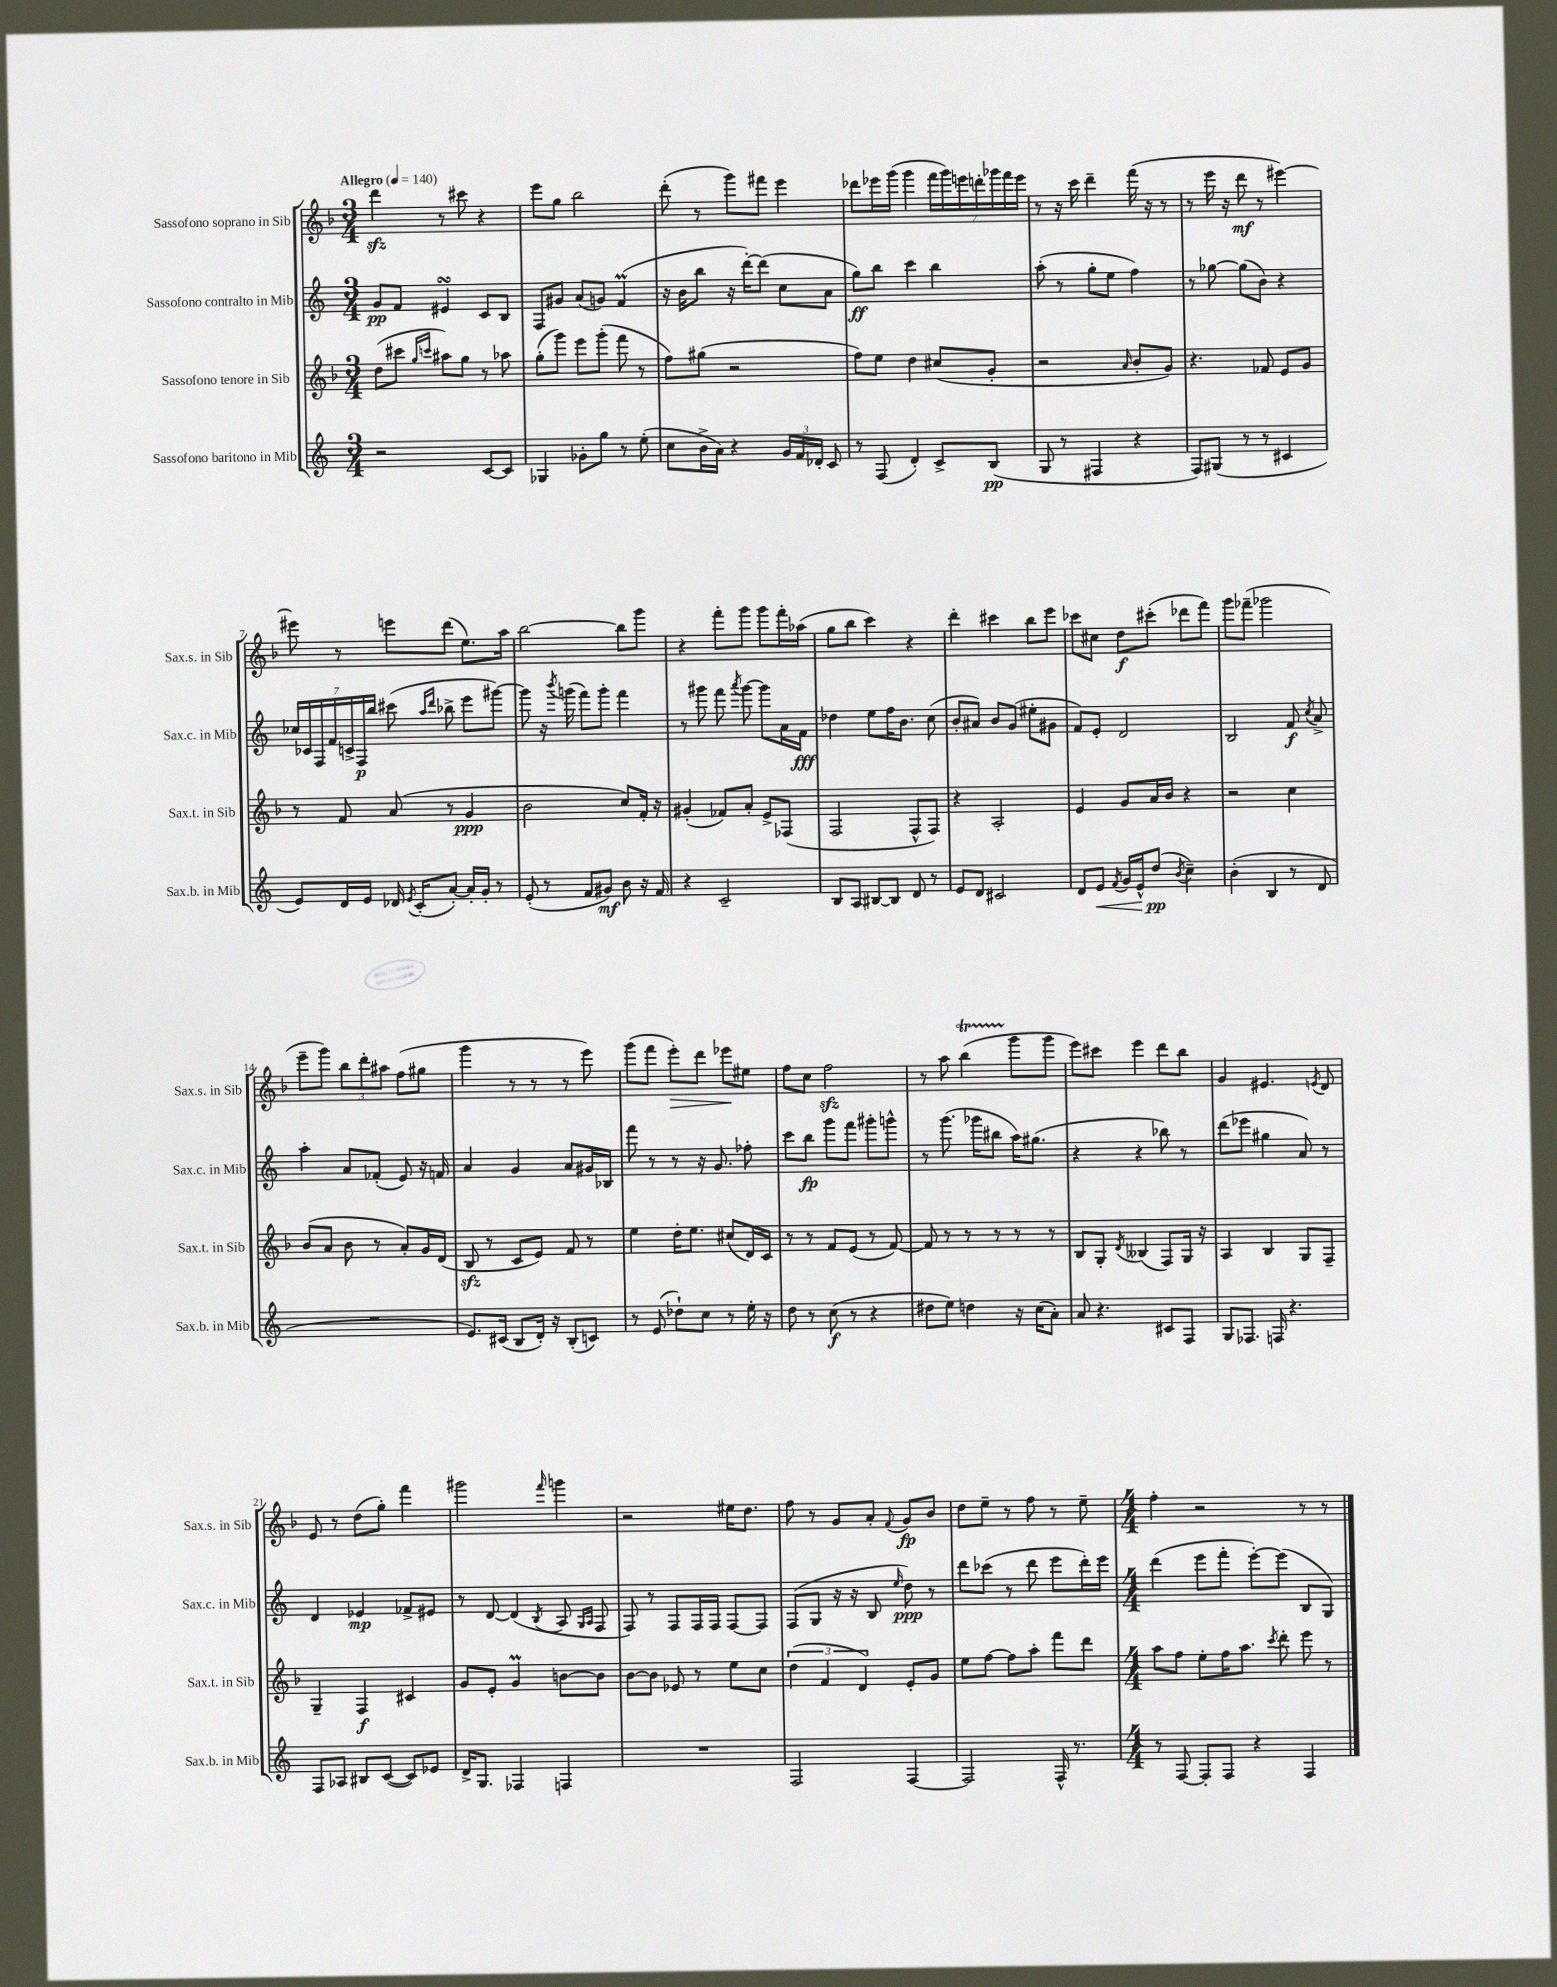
<<
\new StaffGroup <<
\new Staff = "s0" \with { instrumentName = "Sassofono soprano in Sib" shortInstrumentName = "Sax.s. in Sib" } {
    \clef treble \key f \major \numericTimeSignature \time 3/4 \tempo "Allegro" 4 = 140
    \autoBeamOff d'''4\sfz r8 cis'''8 r4 |
    e'''8[ g''8] bes''2 |
    d'''8-.( r8 g'''8[) fis'''8] e'''4 |
    des'''8[ ees'''16 g'''16]( g'''4 \tuplet 7/4 { f'''16[ g'''16) e'''16 d'''16-. ges'''16 f'''16 e'''16] } |
    r8 r16 c'''16 d'''4-- f'''16( r16 r8 |
    r8 e'''16 r16 d'''8\mf r8 eis'''4~) |
    eis'''8 r8 e'''8[ d'''8]( e''8.[) a''16] |
    bes''2~ bes''8[ g'''8] |
    r4 f'''8[-. g'''8] g'''8[ f'''16-. aes''16]( |
    g''8[ bes''8] c'''4) r4 |
    d'''4-. cis'''4 bes''8[ e'''8] |
    ces'''8[ cis''8] d''8[\f cis'''8]-.( des'''8[ f'''8]) |
    g'''8[ fes'''8]--( ges'''2 |
    e'''8[-- g'''8]) \tuplet 3/2 { bes''8[ d'''8-. ais''8] } f''8[( gis''8] |
    g'''4 r8 r8 r8 e'''8) |
    g'''8[( f'''8] e'''8[-.\>) d'''8] ees'''8[\! eis''8] |
    f''8[ c''8] f''2\sfz |
    r8 a''8 bes''4\startTrillSpan( g'''8[\stopTrillSpan g'''8] |
    e'''8[) cis'''8] e'''4 d'''8[ bes''8] |
    g'4 eis'4. \acciaccatura { e'8 } d'8 |
    e'8 r8 d''8[( g''8]-.) f'''4 |
    gis'''2 \grace { f'''16 } g'''4 |
    r2 eis''16[ d''8.] |
    f''8 r8 g'8[ a'8]-. \appoggiatura { f'8 } g'8[\fp bes'8] |
    d''8[ e''8]-- r8 f''8 r8 e''8-- |
    \numericTimeSignature \time 4/4 f''4-. r2 r8 r8 \bar "|." |
}
\new Staff = "s1" \with { instrumentName = "Sassofono contralto in Mib" shortInstrumentName = "Sax.c. in Mib" } {
    \clef treble \key c \major \numericTimeSignature \time 3/4
    \autoBeamOff g'8[\pp f'8] eis'4\turn c'8[ b8] |
    f8[ gis'8] a'8[( g'8]) f'4\prall( |
    r16 b'16[ b''8] r16 d'''16[~-.) d'''8]( c''8[ a'8] |
    g''8[\ff) b''8] c'''4 b''4 |
    a''8-.( r8 g''8[-. e''8] f''4) |
    r8 ges''8~ ges''8[( b'8]) r4 |
    \tuplet 7/4 { ces''16[ ces'16 f16 f'16 c'16-> f16\p b''16] } cis'''8( \grace { a''16[ d'''16] } bes''8-> e'''8[ gis'''8]~) |
    gis'''8 r16 \acciaccatura { b'''8 } g'''16( f'''8[) g'''8]-. f'''4 |
    r8 gis'''8 f'''8 \acciaccatura { a'''8 } gis'''8~ gis'''8[ a'16 f'16]\fff |
    des''4 e''8[ f''16 b'8.] c''8( |
    b'8[-. ais'8]) b'8[ g'8]( eis''8[-. gis'8] |
    f'8[) e'8]-. d'2 |
    b2 f'8\f \acciaccatura { c''8 } a'8-> |
    a''4-. a'8[ fes'8]-.( e'8) r16 f'16 |
    a'4 g'4 a'8[ gis'16 bes16] |
    f'''8 r8 r8 r16 g'8. fes''8-. |
    c'''8[ b''8]\fp g'''8[ f'''8] gis'''8[-. g'''8]-^ |
    r8 g'''8.( ges'''16[ bis''8] a''16[) gis''8.]( |
    r4 r4 bes''8) r8 |
    d'''8[( ees'''8] gis''4 a'8) r8 |
    d'4 ees'4\mp fes'8[-> eis'8] |
    r8 d'8~ d'4( \acciaccatura { b8 } a8 \grace { g16[ a16] } f8 |
    f8) r8 f8[ f16 f16] f8[~ f8] |
    f8[( g8] r16 r16 b8 \grace { e''16 } d''8\ppp) r8 |
    d'''8[ ces'''8]( r8 d'''8 e'''8[ d'''16-.) e'''16] |
    \numericTimeSignature \time 4/4 d'''4( e'''8[ f'''8]-. e'''8[~-.) e'''8]( b8[ g8]) \bar "|." |
}
\new Staff = "s2" \with { instrumentName = "Sassofono tenore in Sib" shortInstrumentName = "Sax.t. in Sib" } {
    \clef treble \key f \major \numericTimeSignature \time 3/4
    \autoBeamOff d''8[( cis'''8] \grace { g''16[ c'''16] } ais''8[) g''8] r8 aes''8 |
    g''8[-.( g'''8]) e'''8[ g'''8]-.( f'''8 r8 |
    f''8[) gis''8]( r2 |
    f''8[) e''8] d''4 cis''8[( g'8]-. |
    r2 \grace { a'16 } bes'8[-. g'8]) |
    r4. fes'8 e'8[ g'8] |
    r8 f'8 a'8( r8 g'4\ppp |
    bes'2 c''8[) f'16]-. r16 |
    gis'4-.( fes'8[) a'8]-. e'8[-> fes8]( |
    f2 f8[-^ f8]) |
    r4 a2-. |
    e'4 g'8[ a'16 bes'16] r4 |
    r2 c''4 |
    bes'8[( a'8] bes'8 r8 a'8[-.) g'16 d'16]( |
    bes8\sfz r8 c'8[ e'8]) f'8 r8 |
    e''4 d''16[-. e''8.] cis''8[( d'16) c'16] |
    r8 r8 f'8[ e'8]( r8 f'8~) |
    f'8 r8 r8 r8 r8 r8 |
    bes8[ g8]-. \acciaccatura { d'8 } beses4( f8[) g16] r16 |
    a4 bes4 g8[ f8]-- |
    g4-- f4\f cis'4 |
    g'8[ e'8]-. g'4\prall b'8[~ b'8] |
    bes'8[~ bes'8] ees'8 r8 e''8[ c''8] |
    \tuplet 3/2 { d''4( f'4 d'4) } e'8[-. g'8] |
    e''8[ f''8]~ f''8[ a''8]-. f'''8[ d'''8] |
    \numericTimeSignature \time 4/4 a''8[ f''8] e''8[-. f''16 a''8.] \acciaccatura { c'''8 } d'''8-. e'''8 r8 \bar "|." |
}
\new Staff = "s3" \with { instrumentName = "Sassofono baritono in Mib" shortInstrumentName = "Sax.b. in Mib" } {
    \clef treble \key c \major \numericTimeSignature \time 3/4
    \autoBeamOff r2 c'8[~ c'8] |
    ges4 ges'8[-. g''8] r8 e''8-.( |
    c''8[ b'16-> a'16]) r4 \tuplet 3/2 { g'16[ f'16 des'16]-. } c'8 |
    r8 f8( d'4-.) c'8[-> b8]\pp( |
    g8 r8 fis4 r4 |
    f8[) gis8]( r8 r8 cis'4 |
    e'8[) d'16 e'16] des'16 \acciaccatura { e'8 } c'16[-.( a'8]~-.) a'16[-. g'16]-. r8 |
    e'8-.( r8 f'8[ gis'8]\mf) b'8 r16 f'16 |
    r4 c'2-- |
    b8[ a8] bis8[~ bis8] d'8 r8 |
    e'8[ d'8] cis'2 |
    d'8[ e'8]\< \acciaccatura { f'8 } g'16[ e'16-^ d''8]\pp\!( \acciaccatura { b'8 } c''4--) |
    b'4-.( b4 r8 d'8 |
    R2. |
    e'8.[) cis'16]( b8[ d'16]-.) r16 b8[-.( c'8]) |
    r8 e'8( des''8[-!) c''8] r8 e''16-. r16 |
    d''8 r8 c''8\f( r8 r4 |
    dis''8[ e''8]) d''4 r16 c''16[( a'8]-.) |
    a'8 r4. cis'8[ f8] |
    g8[ fes8.] f16 r4. |
    f8[ aes8] bis8[ c'8]~( c'8[) ees'8] |
    d'16[-> g8.] fes4 f4 |
    R2. |
    f2 f4~ |
    f2 f16-^ r8. |
    \numericTimeSignature \time 4/4 r8 f8~ f8[-. f8] r4 f4 \bar "|." |
}
>>
>>
